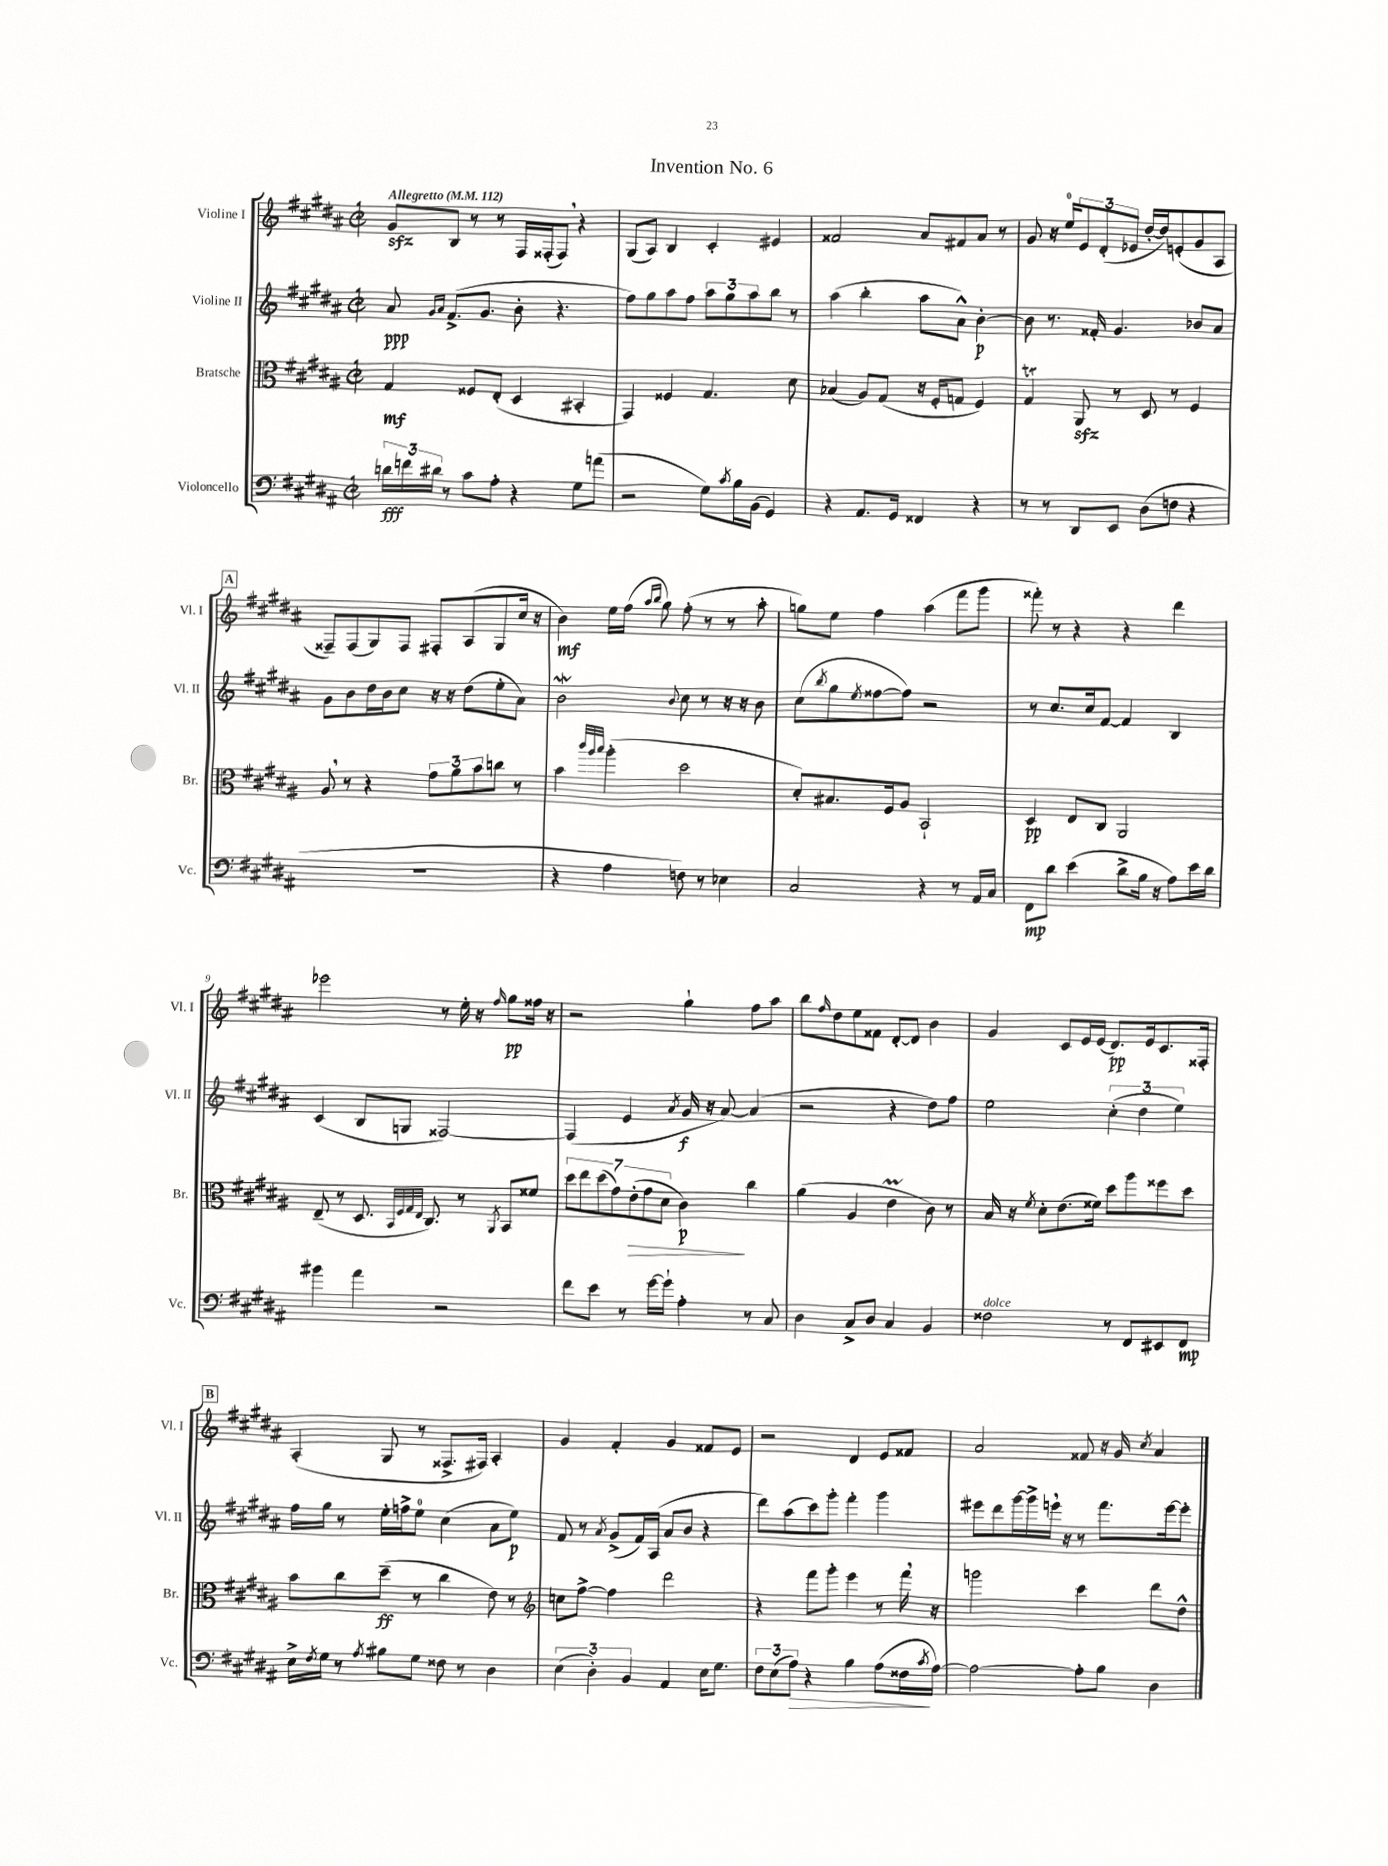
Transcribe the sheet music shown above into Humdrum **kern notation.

**kern	**kern	**kern	**kern
*staff4	*staff3	*staff2	*staff1
*clefF4	*clefC3	*clefG2	*clefG2
*k[f#c#g#d#a#]	*k[f#c#g#d#a#]	*k[f#c#g#d#a#]	*k[f#c#g#d#a#]
*M2/2	*M2/2	*M2/2	*M2/2
*met(c|)	*met(c|)	*met(c|)	*met(c|)
*MM112	*MM112	*MM112	*MM112
24d	4G#	8a#	8g#
24f	.	.	.
24d#	.	.	.
.	.	16qqg#	.
.	.	16qqa#	.
8r	.	(8.f#^	8B
8c#	8F##	.	8r
.	.	8.g#	.
8A#'	(8E'	.	8r
4r	4D#	8b'	16F#
.	.	.	(16F##'
.	.	4.r	8F##)
8G#	4BB#'	.	4r
(8a	.	.	.
=	=	=	=
2r	4GG#)	8ff#)	(8G#
.	.	8gg#	8A#)
.	4F##	8aa#	4B
.	.	8ff#	.
8G#)	4.G#	12aa#	4c#'
.	.	12gg#	.
8qc#	.	.	.
16B	.	.	.
.	.	12aa#	.
(16BB	.	.	.
4GG#)	.	8bb	4e#
.	8d#	8r	.
=	=	=	=
4r	(4B-	(4aa#	2f##
8.AA#	8A#)	4bb'	.
.	(8G#	.	.
16GG#	.	.	.
4FF##	16r	8aa#	8a#
.	16F#'	.	.
.	8G	8a#^^)	8f#
4r	4F#)	[4b'	8a#
.	.	.	8r
=	=	=	=
8r	4G#	8b]	8g#
8r	.	8.r	16r
.	.	.	16ee
8DD#	8AA#	.	12e
.	.	16f##'	.
.	.	.	(12d#'
8EE	8r	4.g#	.
.	.	.	12e-
(8D#	8D#	.	[16dd#'
.	.	.	16dd#])
8F	8r	.	(8e'
4r	4F#	8b-	8g#
.	.	8a#	8A#
=	=	=	=
1r	8A#	8g#	8F##~)
.	8r	8b	(8F##
.	4r	16dd#	8G#)
.	.	16b	.
.	.	8cc#	8F##
.	12g#	16r	8F#'
.	.	16r	.
.	12a#	.	.
.	.	(8dd#	(8A#
.	12b	.	.
.	8cc	8ee'	8G#
.	8r	8a#)	16cc#
.	.	.	16r
=	=	=	=
4r	4b	2b	4b)
.	32qqccc#	.	.
.	32qqaa#	.	.
.	32qqbb	.	.
4A#	(4aa#'	.	16ee
.	.	.	(16ff#
.	.	.	16qqaa#
.	.	.	16qqbb
.	.	.	8gg#)
.	.	8qqb	.
8F)	2dd#	8cc#	(8ff#'
8r	.	8r	8r
4E-	.	16r	8r
.	.	16r	.
.	.	8b	8aa#'
=	=	=	=
2C#	8d#')	(8cc#	8gg)
.	.	8qbb	.
.	8.B#	8gg#	8ee
.	.	8qee	.
.	.	[8ff##	4ff#
.	16F#	.	.
.	8A#	8ff##])	.
4r	2BB`	2r	(4aa#
8r	.	.	8fff#
16AA#	.	.	8ggg#
16C#	.	.	.
=	=	=	=
8FF#	4D#	8r	8fff##')
8d#	.	8.cc#	8r
(4e	8E	.	4r
.	.	16cc#	.
.	8C#	[8f#	.
8d#^	2AA#	4f#]	4r
16B	.	.	.
16r	.	.	.
8A#)	.	4B	4ddd#
16e	.	.	.
16d#	.	.	.
=	=	=	=
4b#	(8E~	(4c#	2eee-
.	8r	.	.
4a#	8.D#	8B	.
.	.	8G	.
.	32qqBB	.	.
.	32qqF#	.	.
.	32qqG#	.	.
.	32qqE	.	.
.	8.C#)	.	.
2r	.	[2F##)	8r
.	8r	.	16ee'
.	.	.	16r
.	8qAA#	.	16qqff#
.	8BB	.	8gg#
.	8f##	.	16ff##
.	.	.	16r
=	=	=	=
8f#	14dd#	(4F##]	2r
.	14ee	.	.
8e	.	.	.
.	(14dd#	.	.
.	14g#)	.	.
8r	.	4e	.
.	(14e'	.	.
.	14g#	.	.
[16g#	.	.	.
.	14d#	.	.
16g#`]	.	.	.
.	.	8qa#	.
4A#'	4c#)	16g#	4gg#`
.	.	16r	.
.	.	[8a#)	.
8r	4cc#	(4a#]	8ff#
8C#	.	.	8aa#
=	=	=	=
4D#	(4a#	2r	8bb
.	.	.	16qqff#
.	.	.	8dd#
8C#^	4A#	.	8ee
8D#	.	.	8f##
4C#	4e	4r	[8d#'
.	.	.	8d#]
4BB	8c#)	8dd#)	4b
.	8r	8ff#	.
=	=	=	=
2F##	16B	2ee	4g#
.	16r	.	.
.	8qf#	.	.
.	8d#'	.	.
.	(8.e	.	8c#
.	.	.	16e
.	16f##)	.	(16e
8r	8dd#	(6cc#'	8.d#)
8FF#	8aa#	.	.
.	.	6dd#	.
.	.	.	16e
8EE#	8ff##	.	8.c#
.	.	6ee)	.
8FF#	8dd#	.	.
.	.	.	16F##'
=	=	=	=
16E^	8b	16ff#	(4A#'
8qF#	.	.	.
16G#	.	16gg#	.
8r	8cc#	8r	.
8qA#	.	.	.
8B#	(8dd#~	16ee'	8G#
.	.	16ff^	.
8G#	8r	8ee	8r
8F##	4cc#	(4cc#	8.F##^
8r	.	.	.
.	.	.	16F#)
4D#	8e)	8a#	4A#'
.	8r	8ee)	.
=	=	=	=
*	*clefG2	*	*
(6E	8cc	8f#	4g#
.	[8ff#^	8r	.
6D#')	.	.	.
.	.	8qa#	.
.	4ff#]	(8g#^	4f#'
6BB	.	.	.
.	.	16f#)	.
.	.	(16A#	.
4AA#	2ddd#	8a#	4g#
.	.	8b	.
16E	.	4r	8f##
8.G#	.	.	.
.	.	.	8e
=	=	=	=
12F#	4r	8ddd#)	2r
(12E	.	.	.
.	.	(8aa#	.
12A#)	.	.	.
4r	8fff#	8ccc#)	.
.	8ggg#'	8ggg#'	.
4B	4eee	4fff#'	4d#
(8A#	8r	4ggg#	8e
16F##	16fff#	.	8f##
8qc#	.	.	.
[16A#)	16r	.	.
=	=	=	=
2A#_	2ggg	8eee#	2a#
.	.	8ddd#	.
.	.	[16ggg#	.
.	.	16ggg#^]	.
.	.	16eee	.
.	.	16r	.
8A#']	4ccc#	8r	8f##
8B	.	8.fff#	16r
.	.	.	16g#
.	.	.	8qcc#
4D#	8ddd#	.	4a#
.	.	[16eee	.
.	8dd#^^	8eee']	.
==	==	==	==
*-	*-	*-	*-
